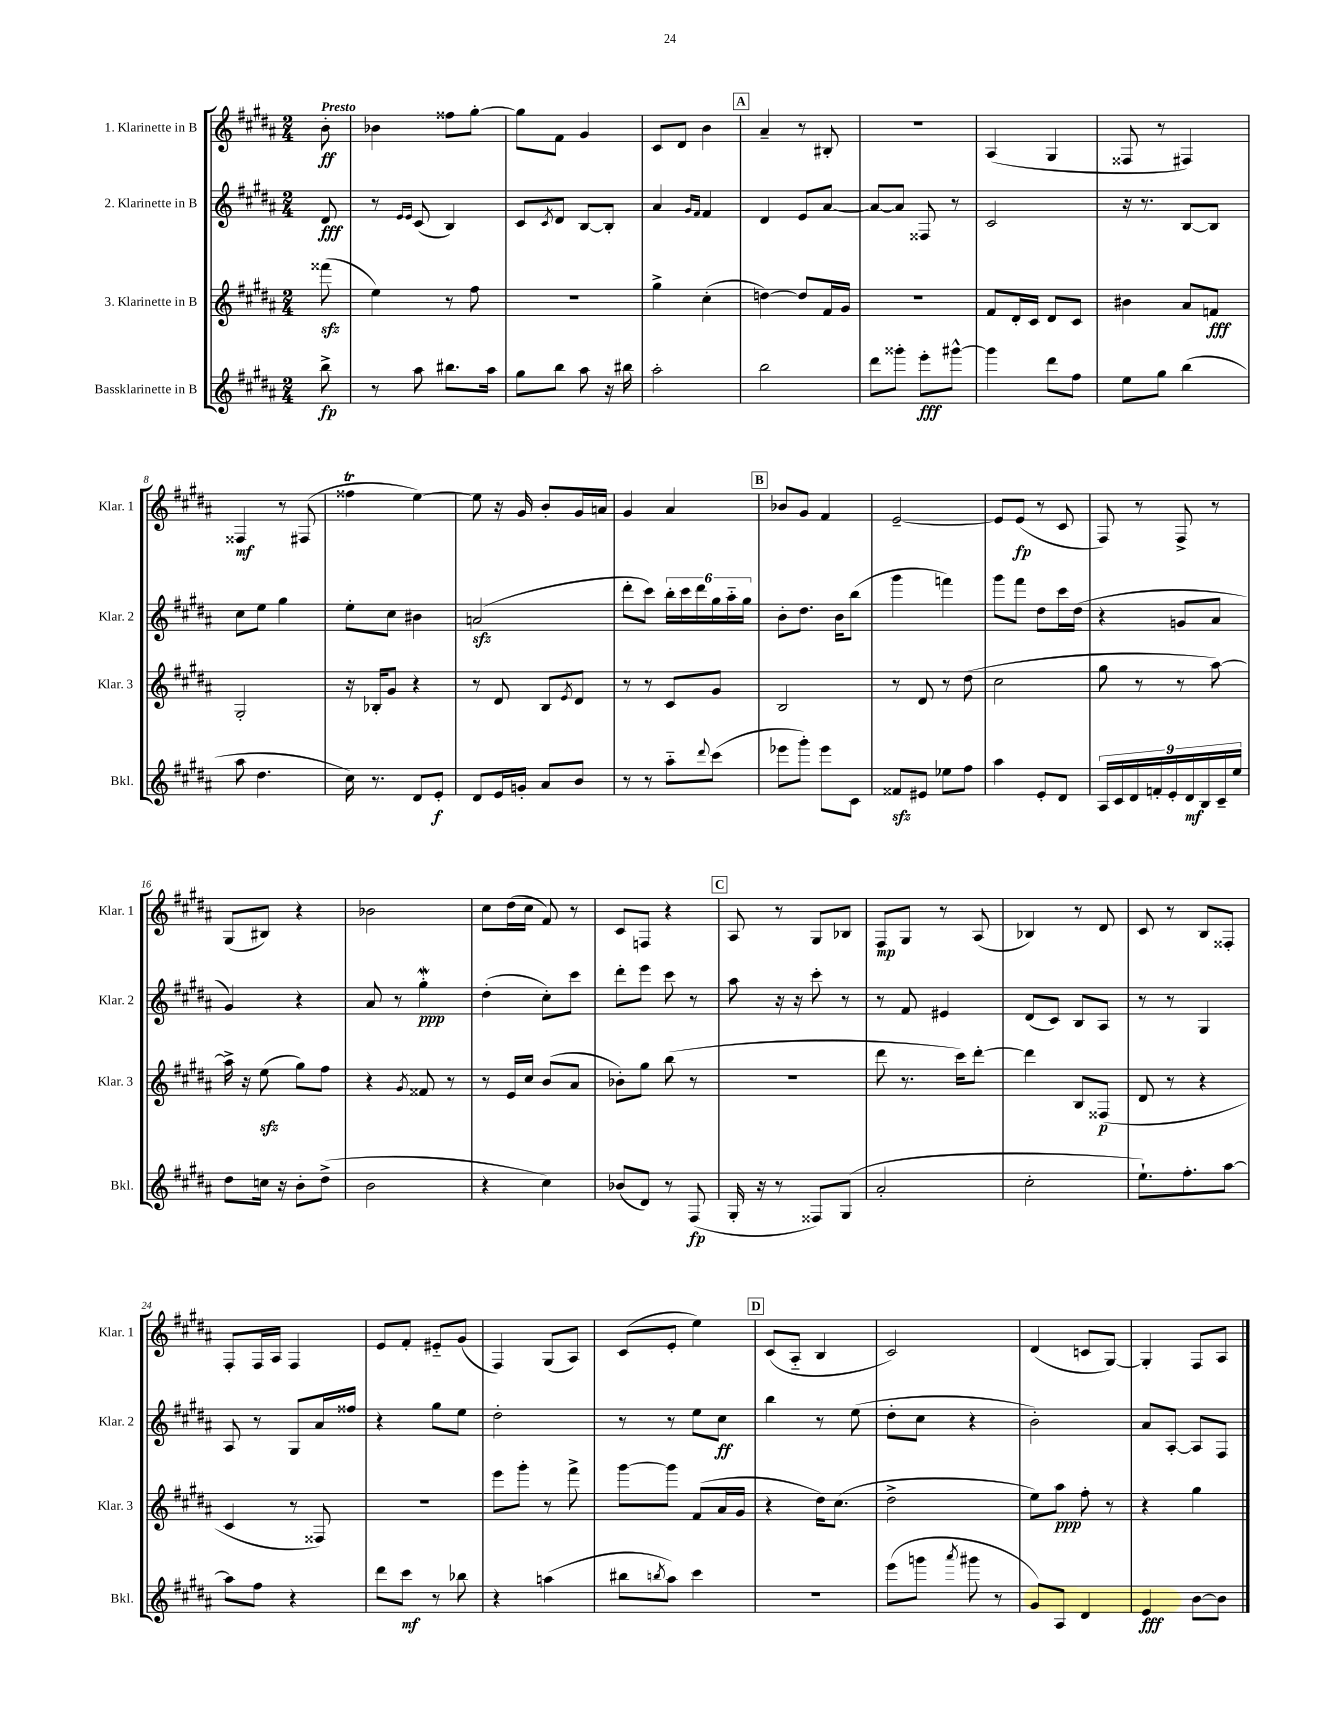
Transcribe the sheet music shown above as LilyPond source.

<<
\new StaffGroup <<
\new Staff = "s0" \with { instrumentName = "1. Klarinette in B" shortInstrumentName = "Klar. 1" } {
    \clef treble \key b \major \numericTimeSignature \time 2/4 \partial 8 \tempo "Presto"
    b'8-.\ff |
    bes'4 fisis''8 gis''8~-. |
    gis''8 fis'8 gis'4 |
    cis'8 dis'8 b'4 |
    \mark \markup { \box "A" } ais'4-- r8 bis8-. |
    R2 |
    ais4( gis4 |
    fisis8 r8 fis4) |
    fisis4\mf r8 fis8( |
    fisis''4\trill e''4~) |
    e''8 r16 gis'16 b'8-. gis'16 a'16 |
    gis'4 ais'4 |
    \mark \markup { \box "B" } bes'8 gis'8 fis'4 |
    e'2~-- |
    e'8 e'8\fp( r8 cis'8 |
    fis8) r8 fis8-> r8 |
    gis8( bis8) r4 |
    bes'2 |
    cis''8 dis''16( cis''16 fis'8) r8 |
    cis'8 f8 r4 |
    \mark \markup { \box "C" } ais8 r8 gis8 bes8 |
    fis8\mp gis8 r8 ais8( |
    bes4) r8 dis'8 |
    cis'8 r8 b8 fisis8-. |
    fis8-. fis16 ais16 fis4 |
    e'8 fis'8-. eis'8-_ gis'8( |
    fis4) gis8( ais8) |
    cis'8( e'8-. e''4) |
    \mark \markup { \box "D" } cis'8( ais8-_ b4 |
    cis'2) |
    dis'4( c'8 gis8~) |
    gis4-. fis8 ais8 \bar "|." |
}
\new Staff = "s1" \with { instrumentName = "2. Klarinette in B" shortInstrumentName = "Klar. 2" } {
    \clef treble \key b \major \numericTimeSignature \time 2/4 \partial 8
    dis'8\fff |
    r8 \grace { e'16 e'16 } cis'8( b4) |
    cis'8 \acciaccatura { cis'8 } dis'8 b8~ b8-. |
    ais'4 \grace { gis'16 fis'16 } fis'4 |
    \mark \markup { \box "A" } dis'4 e'8 ais'8~ |
    ais'8~ ais'8 fisis8 r8 |
    cis'2 |
    r16 r8. b8~ b8 |
    cis''8 e''8 gis''4 |
    e''8-. cis''8 bis'4 |
    a'2\sfz( |
    dis'''8-. cis'''8) \tuplet 6/4 { b''16-. cis'''16 dis'''16 gis''16 ais''16-_ gis''16 } |
    \mark \markup { \box "B" } b'8-. dis''8. b'16 b''8( |
    gis'''4 f'''4) |
    gis'''8 fis'''8 dis''8 cis'''16 dis''16( |
    r4 g'8 ais'8 |
    gis'4) r4 |
    ais'8 r8 gis''4-.\mordent\ppp |
    dis''4-.( cis''8-.) cis'''8 |
    dis'''8-. e'''8 cis'''8 r8 |
    \mark \markup { \box "C" } ais''8 r16 r16 cis'''8-. r8 |
    r8 fis'8 eis'4 |
    dis'8( cis'8) b8 ais8 |
    r8 r8 gis4 |
    ais8 r8 gis8 ais'16 fisis''16 |
    r4 gis''8 e''8 |
    dis''2-. |
    r8 r8 e''8 cis''8\ff |
    \mark \markup { \box "D" } b''4 r8 e''8( |
    dis''8-. cis''8 r4 |
    b'2-.) |
    ais'8 ais8~-. ais8 fis8 \bar "|." |
}
\new Staff = "s2" \with { instrumentName = "3. Klarinette in B" shortInstrumentName = "Klar. 3" } {
    \clef treble \key b \major \numericTimeSignature \time 2/4 \partial 8
    fisis'''8\sfz( |
    e''4) r8 fis''8 |
    R2 |
    gis''4-> cis''4-.( |
    \mark \markup { \box "A" } d''4~) d''8 fis'16 gis'16 |
    R2 |
    fis'8 dis'16-. cis'16 dis'8 cis'8 |
    bis'4 ais'8 f'8\fff |
    gis2-. |
    r16 bes16-. gis'8 r4 |
    r8 dis'8 b8 \acciaccatura { e'8 } dis'8 |
    r8 r8 cis'8 gis'8 |
    \mark \markup { \box "B" } b2 |
    r8 dis'8 r8 dis''8( |
    cis''2 |
    gis''8 r8 r8 ais''8~) |
    ais''16-> r16 e''8\sfz( gis''8) fis''8 |
    r4 \acciaccatura { gis'8 } fisis'8 r8 |
    r8 e'16 cis''16 b'8( ais'8 |
    bes'8-.) gis''8 b''8( r8 |
    \mark \markup { \box "C" } R2 |
    dis'''8 r8. cis'''16) dis'''8~-. |
    dis'''4 b8 fisis8\p( |
    dis'8 r8 r4 |
    cis'4 r8 fisis8) |
    R2 |
    e'''8 gis'''8-. r8 fis'''8-> |
    gis'''8~ gis'''8 fis'8( ais'16 gis'16 |
    \mark \markup { \box "D" } r4 dis''16) cis''8.( |
    dis''2-> |
    e''8) ais''8\ppp fis''8-. r8 |
    r4 gis''4 \bar "|." |
}
\new Staff = "s3" \with { instrumentName = "Bassklarinette in B" shortInstrumentName = "Bkl." } {
    \clef treble \key b \major \numericTimeSignature \time 2/4 \partial 8
    b''8->\fp |
    r8 ais''8 bis''8. ais''16 |
    gis''8 b''8 ais''8 r16 bis''16 |
    ais''2-. |
    \mark \markup { \box "A" } b''2 |
    dis'''8 gisis'''8-. e'''8-.\fff gis'''8~-^ |
    gis'''4 dis'''8 fis''8 |
    e''8 gis''8 b''4( |
    ais''8 dis''4. |
    cis''16) r8. dis'8 e'8-.\f |
    dis'8 e'16 g'16-. ais'8 b'8 |
    r8 r8 ais''8-_ \appoggiatura { dis'''8 } cis'''8( |
    \mark \markup { \box "B" } ees'''8 gis'''8-.) ees'''8 cis'8 |
    fisis'8\sfz eis'8 ees''8 fis''8 |
    ais''4 e'8-. dis'8 |
    \tuplet 9/8 { ais16 cis'16 dis'16 f'16-. e'16-. dis'16\mf b16 cis'16-- e''16 } |
    dis''8 c''16 r16 b'8-. dis''8->( |
    b'2 |
    r4 cis''4) |
    bes'8( dis'8) r8 fis8\fp( |
    \mark \markup { \box "C" } gis16-. r16 r8 fisis8) gis8( |
    ais'2-. |
    cis''2-. |
    e''8.-!) fis''8.-. ais''8~ |
    ais''8 fis''8 r4 |
    dis'''8 cis'''8\mf r8 bes''8 |
    r4 a''4( |
    bis''8 \acciaccatura { b''8 } ais''8) cis'''4 |
    \mark \markup { \box "D" } r2 |
    e'''8( g'''8 \acciaccatura { ais'''8 } gis'''8 r8 |
    gis'8) ais8 dis'4 |
    e'4\fff b'8~ b'8 \bar "|." |
}
>>
>>
